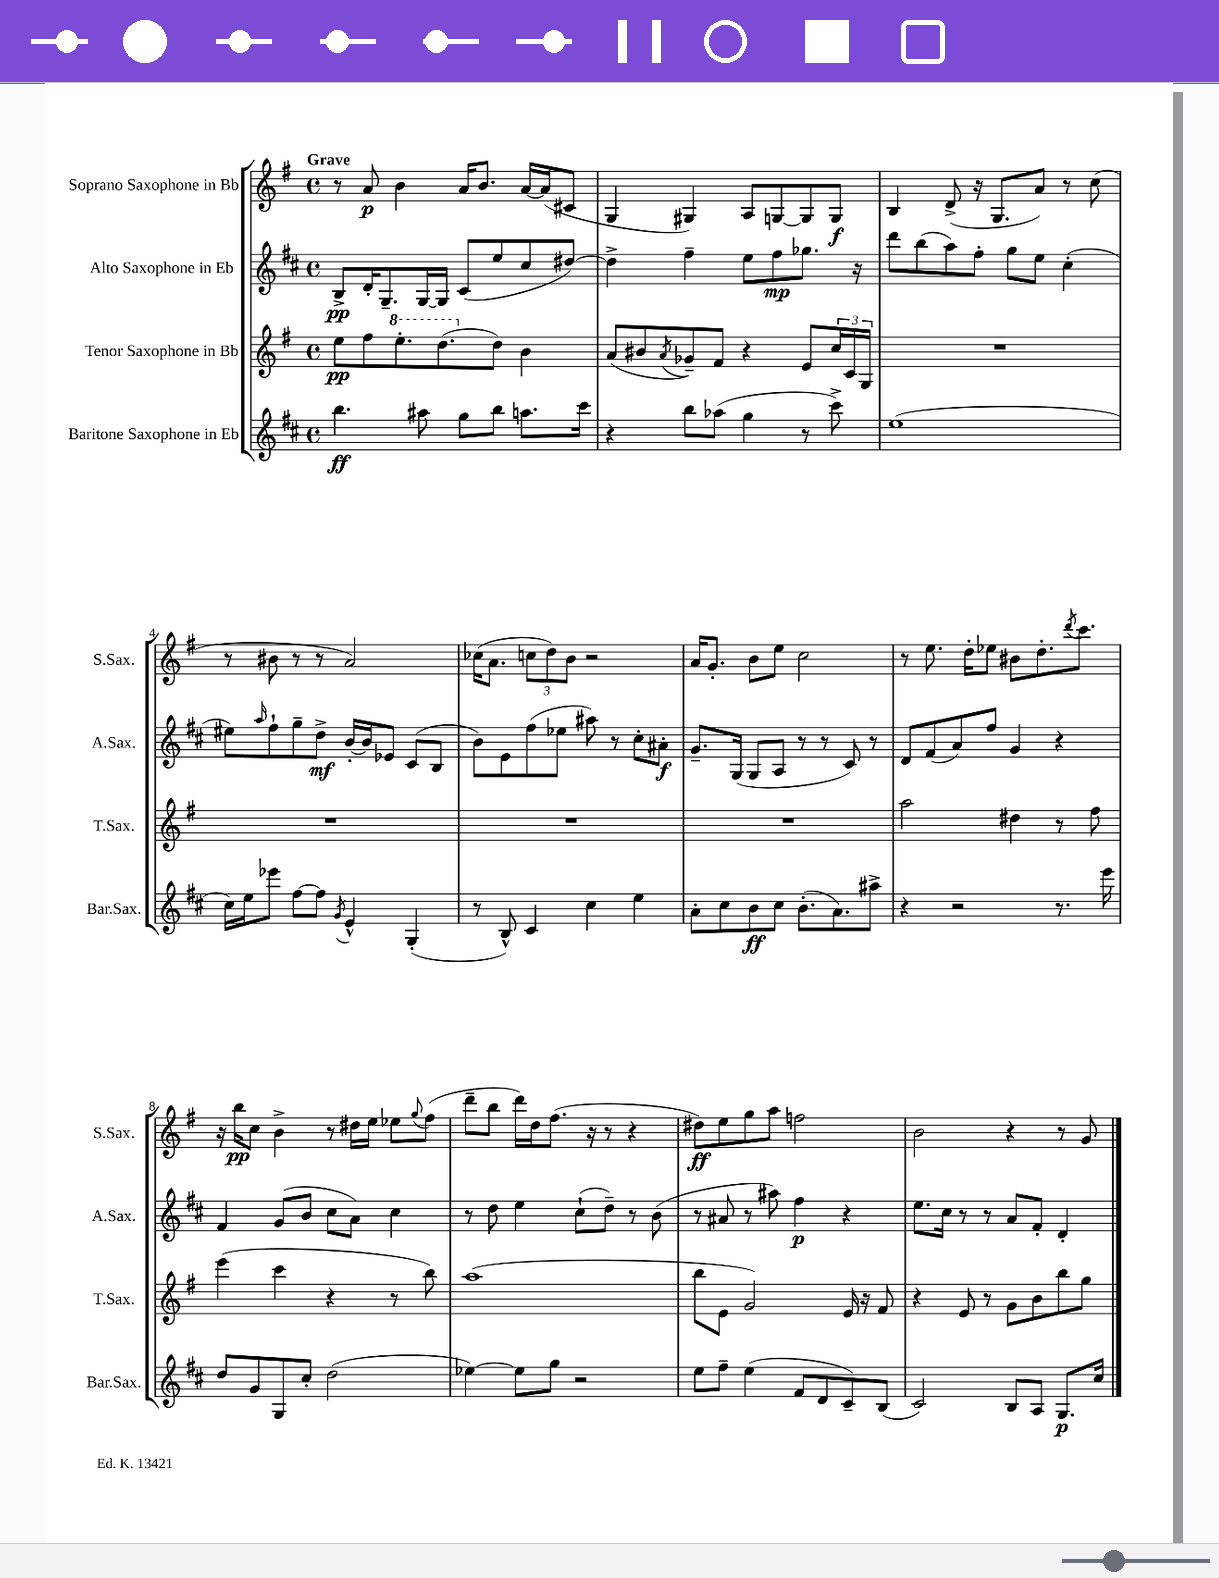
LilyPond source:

<<
\new StaffGroup <<
\new Staff = "s0" \with { instrumentName = "Soprano Saxophone in Bb" shortInstrumentName = "S.Sax." } {
    \clef treble \key g \major \defaultTimeSignature \time 4/4 \tempo "Grave"
    r8 a'8\p b'4 a'16 b'8. a'16~ a'16( cis'8 |
    g4 gis4) a8 g8~ g8 g8\f |
    b4 d'8->( r16 g8. a'8) r8 c''8( |
    r8 bis'8 r8 r8 a'2) |
    ces''16( a'8. \tuplet 3/2 { c''8 d''8) b'8 } r2 |
    a'16 g'8.-. b'8 e''8 c''2 |
    r8 e''8. d''16-. ees''8 bis'8 d''8.-. \acciaccatura { d'''8 } c'''8. |
    r16 b''16\pp c''8 b'4-> r8 dis''16 e''16 ees''8 \appoggiatura { g''8 } fis''8( |
    d'''8-- b''8 d'''16) d''16 fis''8.( r16 r8 r4 |
    dis''8\ff) e''8 g''8 a''8 f''2 |
    b'2 r4 r8 g'8 \bar "|." |
}
\new Staff = "s1" \with { instrumentName = "Alto Saxophone in Eb" shortInstrumentName = "A.Sax." } {
    \clef treble \key d \major \defaultTimeSignature \time 4/4
    b8->\pp d'16-. g8.-- g16~ g16 cis'8( e''8 cis''8 dis''8~) |
    dis''4-> fis''4-- e''8 fis''8\mp ges''8. r16 |
    d'''8 b''8( a''8) fis''8-. g''8 e''8 cis''4-.( |
    eis''8) \grace { a''16 } fis''8-! g''8-- d''8->\mf b'16~-. b'16 ees'8 cis'8( b8 |
    b'8) e'8 fis''8( ees''8 ais''8) r8 cis''8-. ais'8-.\f |
    g'8.-- g16( g8 a8 r8 r8 cis'8) r8 |
    d'8 fis'8( a'8) fis''8 g'4 r4 |
    fis'4 g'8( b'8 cis''8 a'8) cis''4 |
    r8 d''8 e''4 cis''8-!( d''8--) r8 b'8( |
    r8 ais'8 r8 ais''8) fis''4\p r4 |
    e''8. cis''16 r8 r8 a'8 fis'8-. d'4-. \bar "|." |
}
\new Staff = "s2" \with { instrumentName = "Tenor Saxophone in Bb" shortInstrumentName = "T.Sax." } {
    \clef treble \key g \major \defaultTimeSignature \time 4/4
    e''8\pp fis''8 \ottava #1 e'''8.-. d'''8.( \ottava #0 d''8) b'4 |
    a'8( bis'8 \acciaccatura { a'8 } ges'8--) fis'8 r4 e'8 \tuplet 3/2 { c''16 c'16 g16 } |
    R1 |
    R1 |
    R1 |
    R1 |
    a''2 dis''4 r8 fis''8 |
    e'''4( c'''4 r4 r8 b''8) |
    a''1( |
    b''8 e'8 g'2) e'16 r16 fis'8 |
    r4 e'8 r8 g'8 b'8 b''8 g''8 \bar "|." |
}
\new Staff = "s3" \with { instrumentName = "Baritone Saxophone in Eb" shortInstrumentName = "Bar.Sax." } {
    \clef treble \key d \major \defaultTimeSignature \time 4/4
    b''4.\ff ais''8 g''8 b''8 a''8. cis'''16 |
    r4 b''8 aes''8( g''4 r8 cis'''8->) |
    e''1( |
    cis''16) e''16 ees'''8 fis''8~ fis''8 \acciaccatura { g'8 } e'4-^ g4-.( |
    r8 b8-^) cis'4 cis''4 e''4 |
    a'8-. cis''8 b'8\ff cis''8 b'8.-.( a'8.) ais''8-> |
    r4 r2 r8. e'''16 |
    d''8 g'8 g8 cis''8-. d''2( |
    ees''4~) ees''8 g''8 r2 |
    e''8 fis''8-- e''4( fis'8 d'8 cis'8--) b8( |
    cis'2) b8 a8 g8.\p cis''16 \bar "|." |
}
>>
>>
